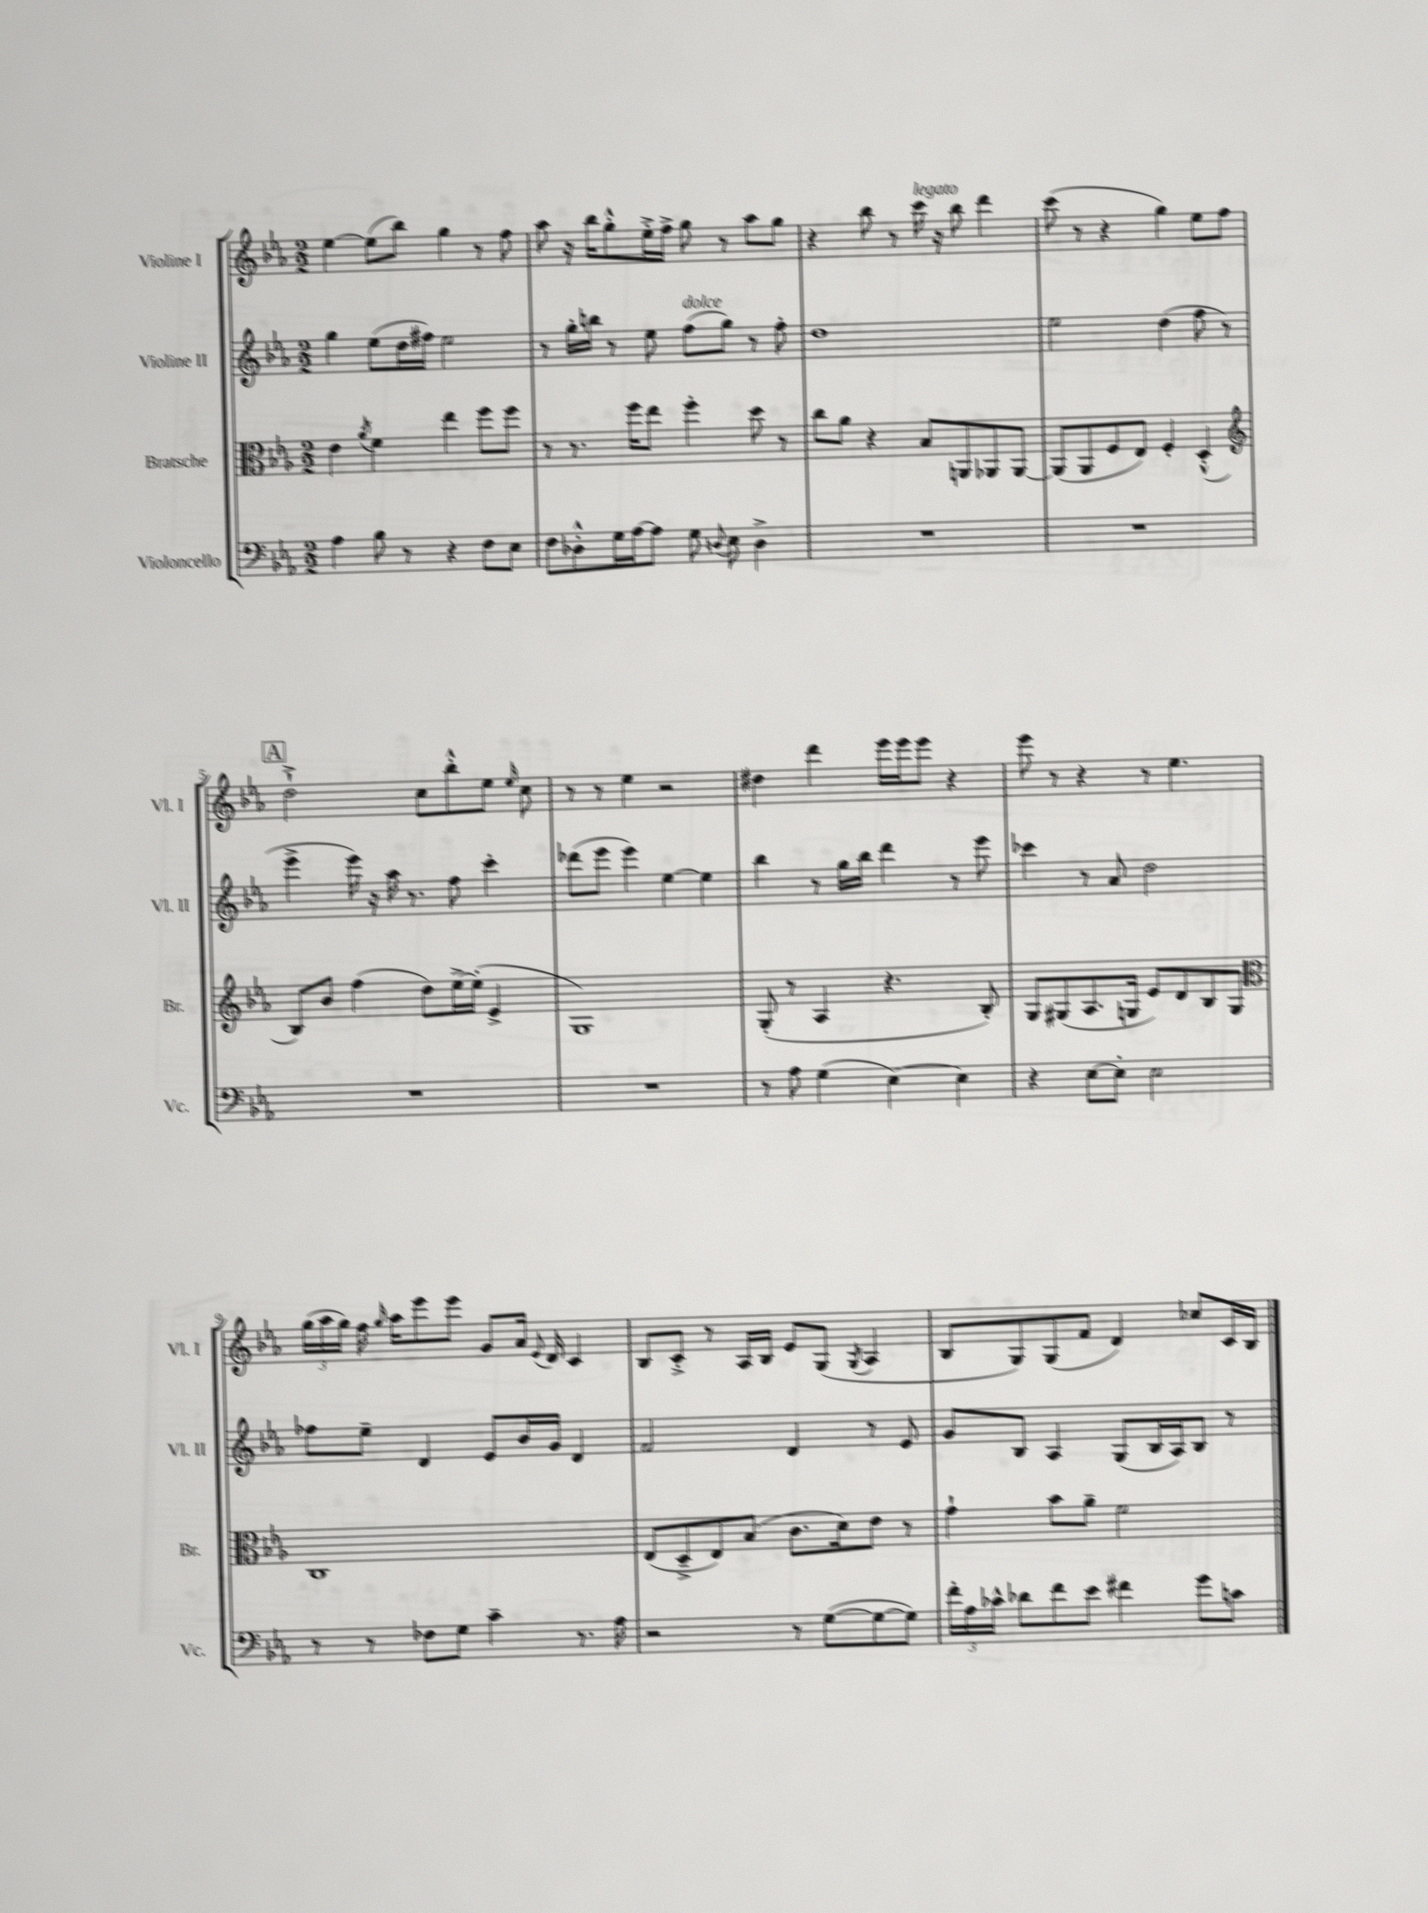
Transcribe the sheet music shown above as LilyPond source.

<<
\new StaffGroup <<
\new Staff = "s0" \with { instrumentName = "Violine I" shortInstrumentName = "Vl. I" } {
    \clef treble \key ees \major \numericTimeSignature \time 2/2
    \autoBeamOff ees''4~ ees''8[( bes''8]) g''4 r8 f''8 |
    aes''8 r16 bes''16[ g''8-.-^ ees''16-.-> f''16]-> g''8 r8 aes''8[ g''8] |
    r4 bes''8 r8 c'''16^\markup { \italic "legato" } r16 bes''8 d'''4 |
    c'''8( r8 r4 g''4) ees''8[ f''8] |
    \mark \markup { \box "A" } d''2-!-> c''8[ bes''8-.-^ ees''8] \grace { ees''16 } c''8 |
    r8 r8 ees''4 r2 |
    dis''4 d'''4 ees'''16[ ees'''16 ees'''8] r4 |
    ees'''8 r8 r4 r8 ees''4. |
    \tuplet 3/2 { g''16[( aes''16 g''16]) } f''16 \grace { g''16 } aes''16[ ees'''8 ees'''8] g'8[ aes'16] \appoggiatura { ees'8 } d'16 c'4 |
    bes8[ c'8]-.-> r8 aes16[ bes16] ees'8[ g8]( \acciaccatura { g8 } aes4 |
    bes8[ g8) g8( f'8] d'4) ces''8[ c'16 bes16] \bar "|." |
}
\new Staff = "s1" \with { instrumentName = "Violine II" shortInstrumentName = "Vl. II" } {
    \clef treble \key ees \major \numericTimeSignature \time 2/2
    \autoBeamOff g''4 ees''8[( d''16 fis''16]) ees''2 |
    r8 g''16[-. b''16] r8 ees''8 f''8[^\markup { \italic "dolce" }( g''8]) r8 f''8-. |
    d''1 |
    ees''2 d''4( f''8 r8 |
    \mark \markup { \box "A" } ees'''4-> ees'''16) r16 aes''16 r8. f''8 c'''4-. |
    des'''8[( ees'''8] ees'''4) ees''4~ ees''4 |
    bes''4 r8 g''16[ bes''16] d'''4 r8 ees'''8 |
    ces'''4 r8 aes'8 d''2 |
    fes''8[ ees''8]-- d'4 ees'8[ bes'16 g'16] d'4 |
    f'2 d'4 r8 ees'8 |
    g'8[ bes8] aes4 g8[( bes16 aes16) bes8] r8 \bar "|." |
}
\new Staff = "s2" \with { instrumentName = "Bratsche" shortInstrumentName = "Br." } {
    \clef alto \key ees \major \numericTimeSignature \time 2/2
    \autoBeamOff ees'4 \acciaccatura { aes'8 } f'4 ees''4 f''8[ f''8] |
    r8 r8. f''16[ ees''8] f''4-. d''8 r8 |
    c''8[ aes'8] r4 bes8[ a,8 aes,8 aes,8]~ |
    aes,8[( aes,8 f8 ees8]) f4-. d4-.-^( |
    \mark \markup { \box "A" } \clef treble bes8[) bes'8] f''4( d''8[) ees''16~-> ees''16]-.( ees'4-> |
    g1) |
    g8-.( r8 aes4 r4. bes8-.) |
    g8[ gis8( aes8. g16] ees'8[) d'8 bes8 g8] |
    \clef alto c1 |
    ees8[( d8---> ees8) bes8]( c'8.[ d'16) ees'8] r8 |
    g'4-! bes'8[ aes'8]-- f'2 \bar "|." |
}
\new Staff = "s3" \with { instrumentName = "Violoncello" shortInstrumentName = "Vc." } {
    \clef bass \key ees \major \numericTimeSignature \time 2/2
    \autoBeamOff aes4 bes8 r8 r4 f8[ ees8] |
    f8[ des8-.-^ g16 aes16~ aes8] g8 \appoggiatura { d8 } ees8 d4-> |
    R1 |
    R1 |
    \mark \markup { \box "A" } R1 |
    R1 |
    r8 aes8 g4( ees4~) ees4 |
    r4 ees8[~ ees8]-. ees2 |
    r8 r8 fes8[ g8] c'4-- r8. aes16 |
    r2 r8 g8[~( g8~ g8]) |
    \tuplet 3/2 { f'16[-. aes16 ces'16]-^ } des'8[ f'8 ees'8] fis'4 g'8[ c'8] \bar "|." |
}
>>
>>
